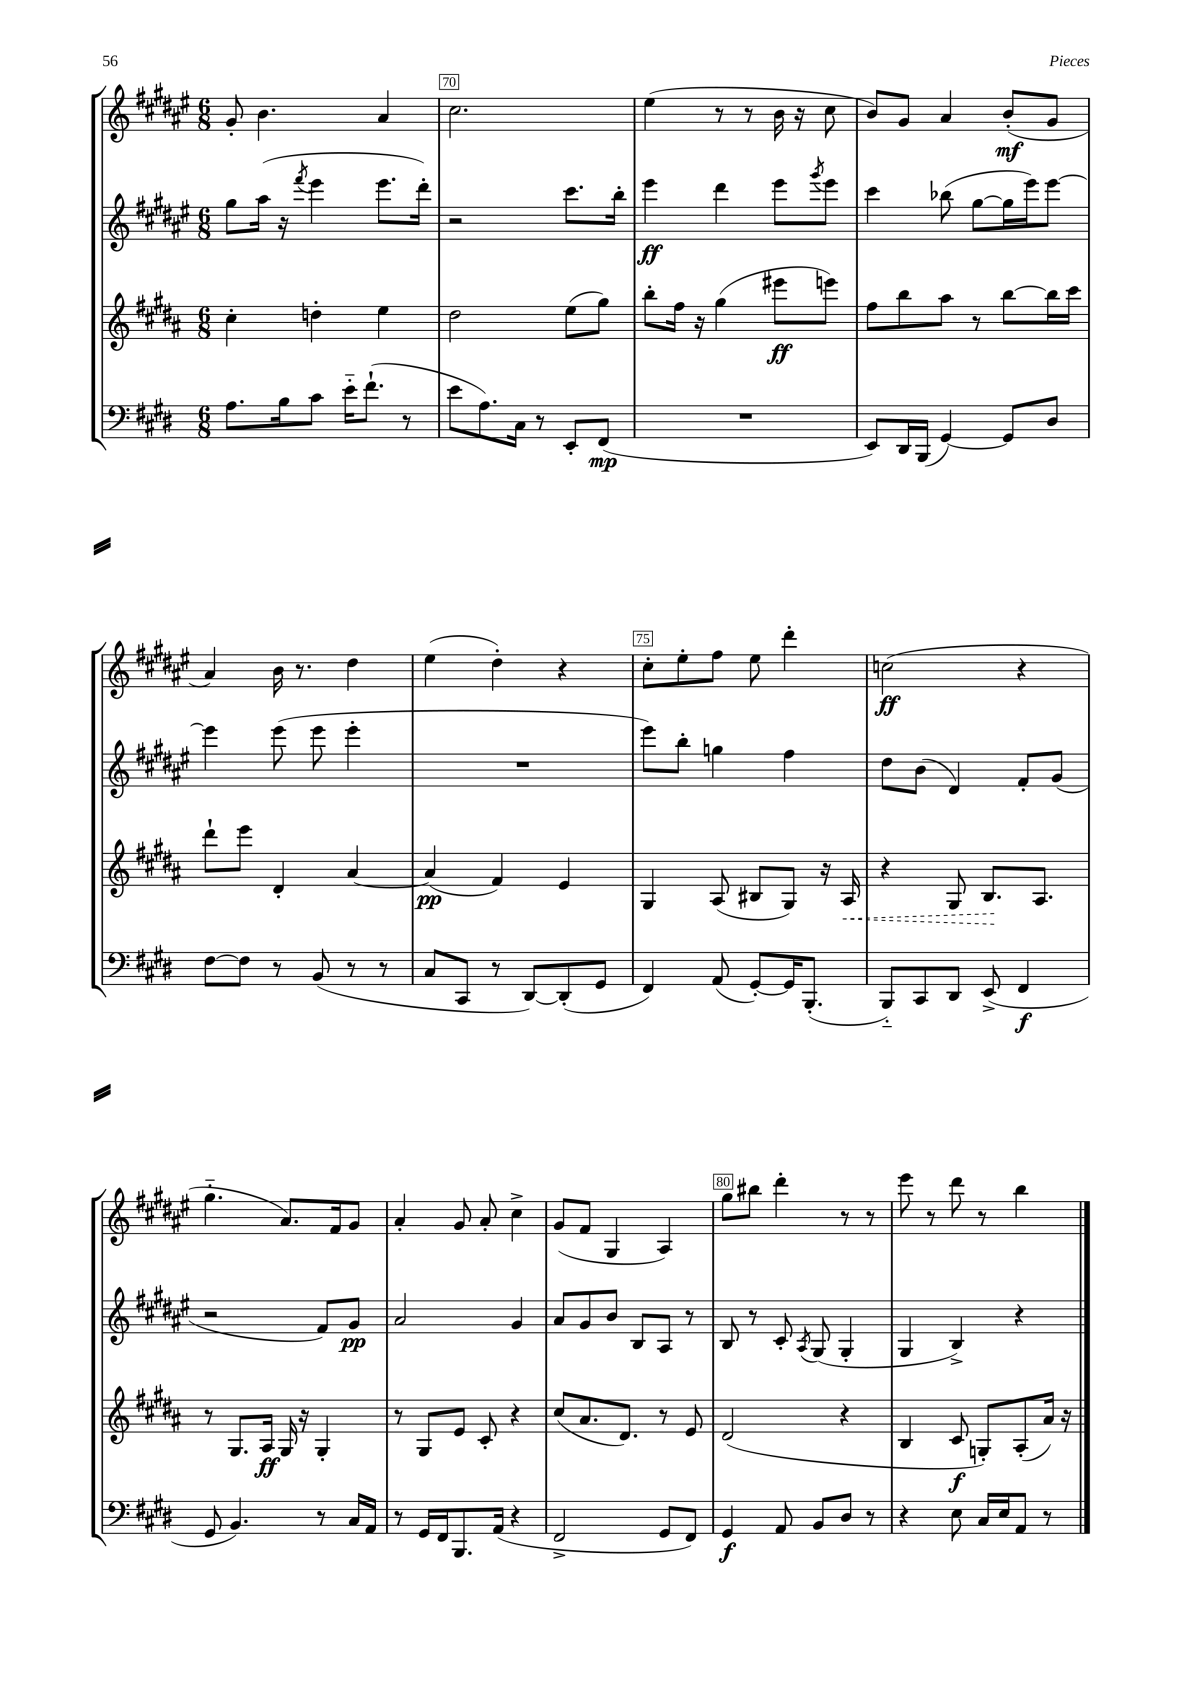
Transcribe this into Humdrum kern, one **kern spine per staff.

**kern	**kern	**kern	**kern
*staff4	*staff3	*staff2	*staff1
*clefF4	*clefG2	*clefG2	*clefG2
*k[f#c#g#d#]	*k[f#c#g#d#a#]	*k[f#c#g#d#a#e#]	*k[f#c#g#d#a#e#]
*M6/8	*M6/8	*M6/8	*M6/8
8.A	4cc#'	8gg#	8g#'
.	.	(16aa#	4.b
16B	.	16r	.
.	.	8qfff#	.
8c#	4dd'	4eee#	.
16e'~	.	.	.
(8.f#`	.	.	.
.	4ee	8.eee#	4a#
8r	.	.	.
.	.	16ddd#')	.
=	=	=	=
8e	2dd#	2r	2.cc#
8.A)	.	.	.
16C#	.	.	.
8r	.	.	.
8EE'	(8ee	8.ccc#	.
(8FF#	8gg#)	.	.
.	.	16bb'	.
=	=	=	=
2.r	8bb'	4eee#	(4ee#
.	16ff#	.	.
.	16r	.	.
.	(4gg#	4ddd#	8r
.	.	.	8r
.	8eee#	8eee#	16b
.	.	.	16r
.	.	8qggg#	.
.	8eee)	8eee#	8cc#
=	=	=	=
8EE)	8ff#	4ccc#	8b)
16DD#	8bb	.	8g#
(16BBB	.	.	.
[4GG#)	8aa#	(8bb-	4a#
.	8r	[8gg#	.
8GG#]	[8bb	16gg#]	(8b'
.	.	16eee#)	.
8D#	16bb]	[8eee#	8g#
.	16ccc#	.	.
=	=	=	=
[8F#	8ddd#`	4eee#]	4a#)
8F#]	8eee	.	.
8r	4d#'	(8eee#	16b
.	.	.	8.r
(8BB	.	8eee#	.
8r	[4a#	4eee#'	4dd#
8r	.	.	.
=	=	=	=
8C#	(4a#]	2.r	(4ee#
8CC#	.	.	.
8r	4f#)	.	4dd#')
[8DD#)	.	.	.
(8DD#']	4e	.	4r
8GG#	.	.	.
=	=	=	=
4FF#)	4G#	8eee#)	8cc#'
.	.	8bb'	8ee#'
(8AA	(8A#	4gg	8ff#
[8GG#')	8B#	.	8ee#
16GG#]	8G#)	4ff#	4ddd#'
(8.BBB'	.	.	.
.	16r	.	.
.	16A#	.	.
=	=	=	=
8BBB'~)	4r	8dd#	(2cc
8CC#	.	(8b	.
8DD#	8G#	4d#)	.
(8EE^	8.B	.	.
4FF#	.	8f#'	4r
.	8.A#	.	.
.	.	(8g#	.
=	=	=	=
8GG#	8r	2r	4.gg#'~
4.BB)	8.G#	.	.
.	16A#	.	.
.	16G#	.	8.a#)
.	16r	.	.
8r	4G#'	8f#)	.
.	.	.	16f#
16C#	.	8g#	8g#
16AA	.	.	.
=	=	=	=
8r	8r	2a#	4a#'
16GG#	8G#	.	.
16FF#	.	.	.
8.BBB	8e	.	8g#
.	8c#'	.	8a#'
(16AA	.	.	.
4r	4r	4g#	4cc#^
=	=	=	=
2FF#^	(8cc#	8a#	(8g#
.	8.a#	8g#	8f#
.	.	8b	4G#
.	8.d#)	.	.
.	.	8B	.
8GG#	8r	8A#	4A#)
8FF#)	8e	8r	.
=	=	=	=
4GG#	(2d#	8B	8gg#
.	.	8r	8bb#
8AA	.	8c#'	4ddd#'
.	.	8qA#	.
8BB	.	(8G#	.
8D#	4r	4G#'	8r
8r	.	.	8r
=	=	=	=
4r	4B	4G#	8eee#
.	.	.	8r
8E	8c#	4B^)	8ddd#
16C#	8G')	.	8r
16E	.	.	.
8AA	(8A#'	4r	4bb
8r	16a#)	.	.
.	16r	.	.
==	==	==	==
*-	*-	*-	*-
